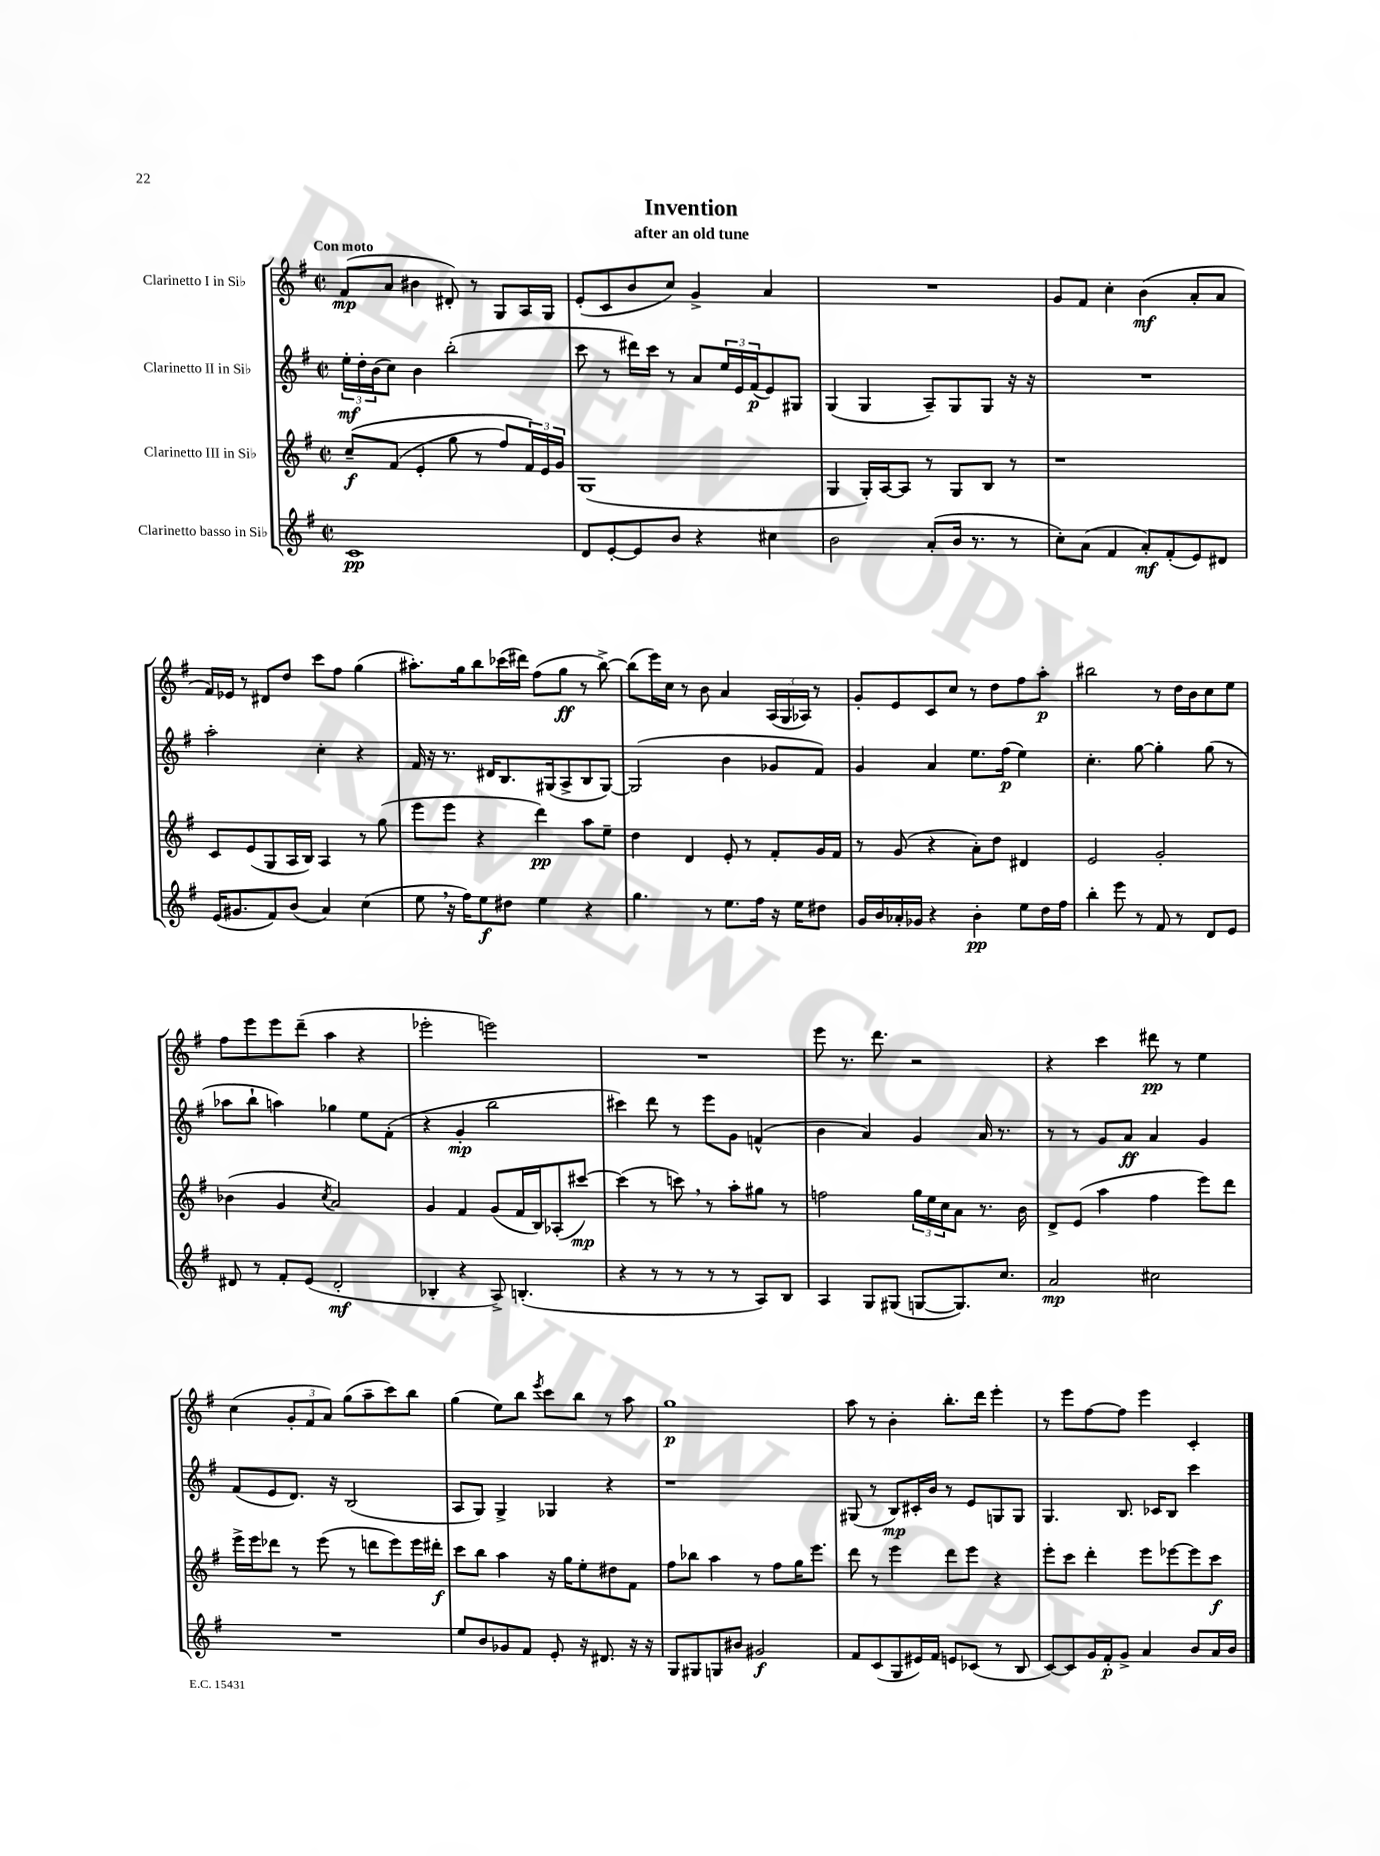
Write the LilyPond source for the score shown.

\header { title = "Invention" subtitle = "after an old tune" }
<<
\new StaffGroup <<
\new Staff = "s0" \with { instrumentName = "Clarinetto I in Sib" } {
    \clef treble \key g \major \defaultTimeSignature \time 2/2 \tempo "Con moto"
    fis'8\mp( a'8 bis'4 dis'8-.) r8 g8 a16 g16 |
    e'8-.( c'8 b'8 c''8) g'4-> a'4 |
    R1 |
    g'8 fis'8 c''4-. b'4\mf( a'8-. a'8 |
    fis'16) ees'16 r8 dis'8 d''8 c'''8 fis''8 g''4( |
    ais''8.-.) g''16 b''8 ces'''16( dis'''16) fis''8( g''8\ff r8 b''8~->) |
    b''8( e'''16) c''16 r8 b'8 a'4 \tuplet 3/2 { a16( g16 aes16) } r8 |
    g'8-. e'8 c'8 c''8 r8 d''8 fis''8 a''8-.\p |
    bis''2 r8 d''16 b'16 c''8 e''8 |
    fis''8 e'''8 e'''8 d'''8--( a''4 r4 |
    ees'''2-. e'''2) |
    R1 |
    e'''8 r8. d'''8. r2 |
    r4 c'''4 dis'''8\pp r8 e''4 |
    c''4( \tuplet 3/2 { g'8-. fis'8 a'8) } g''8( a''8-- c'''8) b''8 |
    g''4( e''8) b''8 \acciaccatura { e'''8 } c'''8 b''8 r8 a''8 |
    g''1\p |
    a''8 r8 b'4-. b''8.-. d'''16 e'''4-. |
    r8 e'''8 fis''8~ fis''8 e'''4 c'4-. \bar "|." |
}
\new Staff = "s1" \with { instrumentName = "Clarinetto II in Sib" } {
    \clef treble \key g \major \defaultTimeSignature \time 2/2
    \tuplet 3/2 { e''16-.\mf d''16-. b'16( } c''8) b'4 b''2-.( |
    c'''8 r8 dis'''16) c'''16 r8 a'8 \tuplet 3/2 { e''16 e'16 fis'16\p( } e'8) gis8 |
    g4( g4 a8--) g8 g8 r16 r16 |
    R1 |
    a''2-. c''4-. r4 |
    fis'16 r16 r8. dis'16 b8. gis16( a8-> b8 gis8~) |
    gis2( b'4 ges'8 fis'8) |
    g'4 a'4 e''8. fis''16\p( e''4) |
    c''4.-. g''8~ g''4-. g''8( r8 |
    aes''8 b''8-! a''4) ges''4 e''8 fis'8-.( |
    r4 g'4-.\mp b''2 |
    cis'''4) d'''8 r8 e'''8 g'8 f'4-^( |
    b'4 a'4) g'4 a'16 r8. |
    r8 r8 g'8 a'8\ff a'4 g'4 |
    fis'8( e'8 d'8.) r16 b2( |
    a8 g8) g4-> ges4 r4 |
    r1 |
    gis8( r8 b8\mp) cis'16-. b'16 r8 e'8 g8 g8 |
    g4. b8. ces'16 b8 c'''4 \bar "|." |
}
\new Staff = "s2" \with { instrumentName = "Clarinetto III in Sib" } {
    \clef treble \key g \major \defaultTimeSignature \time 2/2
    c''8--\f\( fis'8( e'4-. g''8 r8 fis''8) \tuplet 3/2 { fis'16\) e'16 g'16 } |
    g1( |
    g4 g16-.) a16~ a8 r8 g8 b8 r8 |
    r1 |
    c'8 e'8( g8 a16 b16) a4 r8 g''8( |
    e'''8 e'''8 r4 d'''4\pp) a''8 e''8-- |
    d''4 d'4 e'8-. r8 fis'8-. g'16 fis'16 |
    r8 g'8( r4 a'8-.) d''8 dis'4 |
    e'2 g'2-. |
    bes'4( g'4 \acciaccatura { c''8 } a'2) |
    g'4 fis'4 g'8( fis'16 b16) aes8-.( cis'''8~\mp) |
    cis'''4( r8 c'''8) \breathe r8 a''8-. gis''8 r8 |
    f''2 \tuplet 3/2 { g''16 e''16 c''16 } a'8 r8. b'16 |
    d'8-> e'8( a''4 fis''4 e'''8) d'''8 |
    e'''16-> e'''16 des'''8 r8 e'''8( r8 d'''8 e'''8) e'''16 dis'''16-.\f |
    c'''8 b''8 a''4 r16 g''16 e''8-. dis''8 fis'8 |
    fis''8 bes''8 a''4 r8 fis''8 g''16 e'''8. |
    d'''8 r8 e'''4 d'''8 e'''8 r4 |
    e'''8-. c'''8 d'''4-. e'''8 ees'''8~ ees'''8 c'''8\f \bar "|." |
}
\new Staff = "s3" \with { instrumentName = "Clarinetto basso in Sib" } {
    \clef treble \key g \major \defaultTimeSignature \time 2/2
    c'1\pp |
    d'8 e'8~-. e'8 b'8 r4 cis''4 |
    b'2 a'8-.( b'16 r8. r8 |
    c''8-.) a'8( fis'4 a'8-.\mf) fis'8-.( e'8) dis'8 |
    e'16( gis'8. fis'8) b'8( a'4) c''4( |
    e''8 \breathe r16 fis''16) e''8\f dis''8 e''4 r4 |
    g''4. r8 e''8. fis''16 r16 e''16 dis''8 |
    g'16 b'16 aes'16-. ges'16 r4 b'4-.\pp e''8 d''16 fis''16 |
    b''4-. e'''8 r8 fis'8 r8 d'8 e'8 |
    dis'8 r8 fis'8-. e'8( dis'2-.\mf |
    bes4-. r4 a8->) b4.-.( |
    r4 r8 r8 r8 r8 a8) b8 |
    a4 g8 gis8( g8~ g8.) c''8. |
    a'2\mp cis''2 |
    R1 |
    e''8 b'8 ges'8 fis'8 e'8-. r16 dis'8. r16 r16 |
    g8 gis8 g8 bis'8 gis'2\f |
    fis'8 c'8( g8 eis'16) fis'16 e'8 ces'8( r8 b8 |
    c'8~) c'8 g'16 fis'16-.\p g'8-> a'4 b'8 a'16 b'16 \bar "|." |
}
>>
>>
\layout { \context { \Score \remove "Bar_number_engraver" } }
